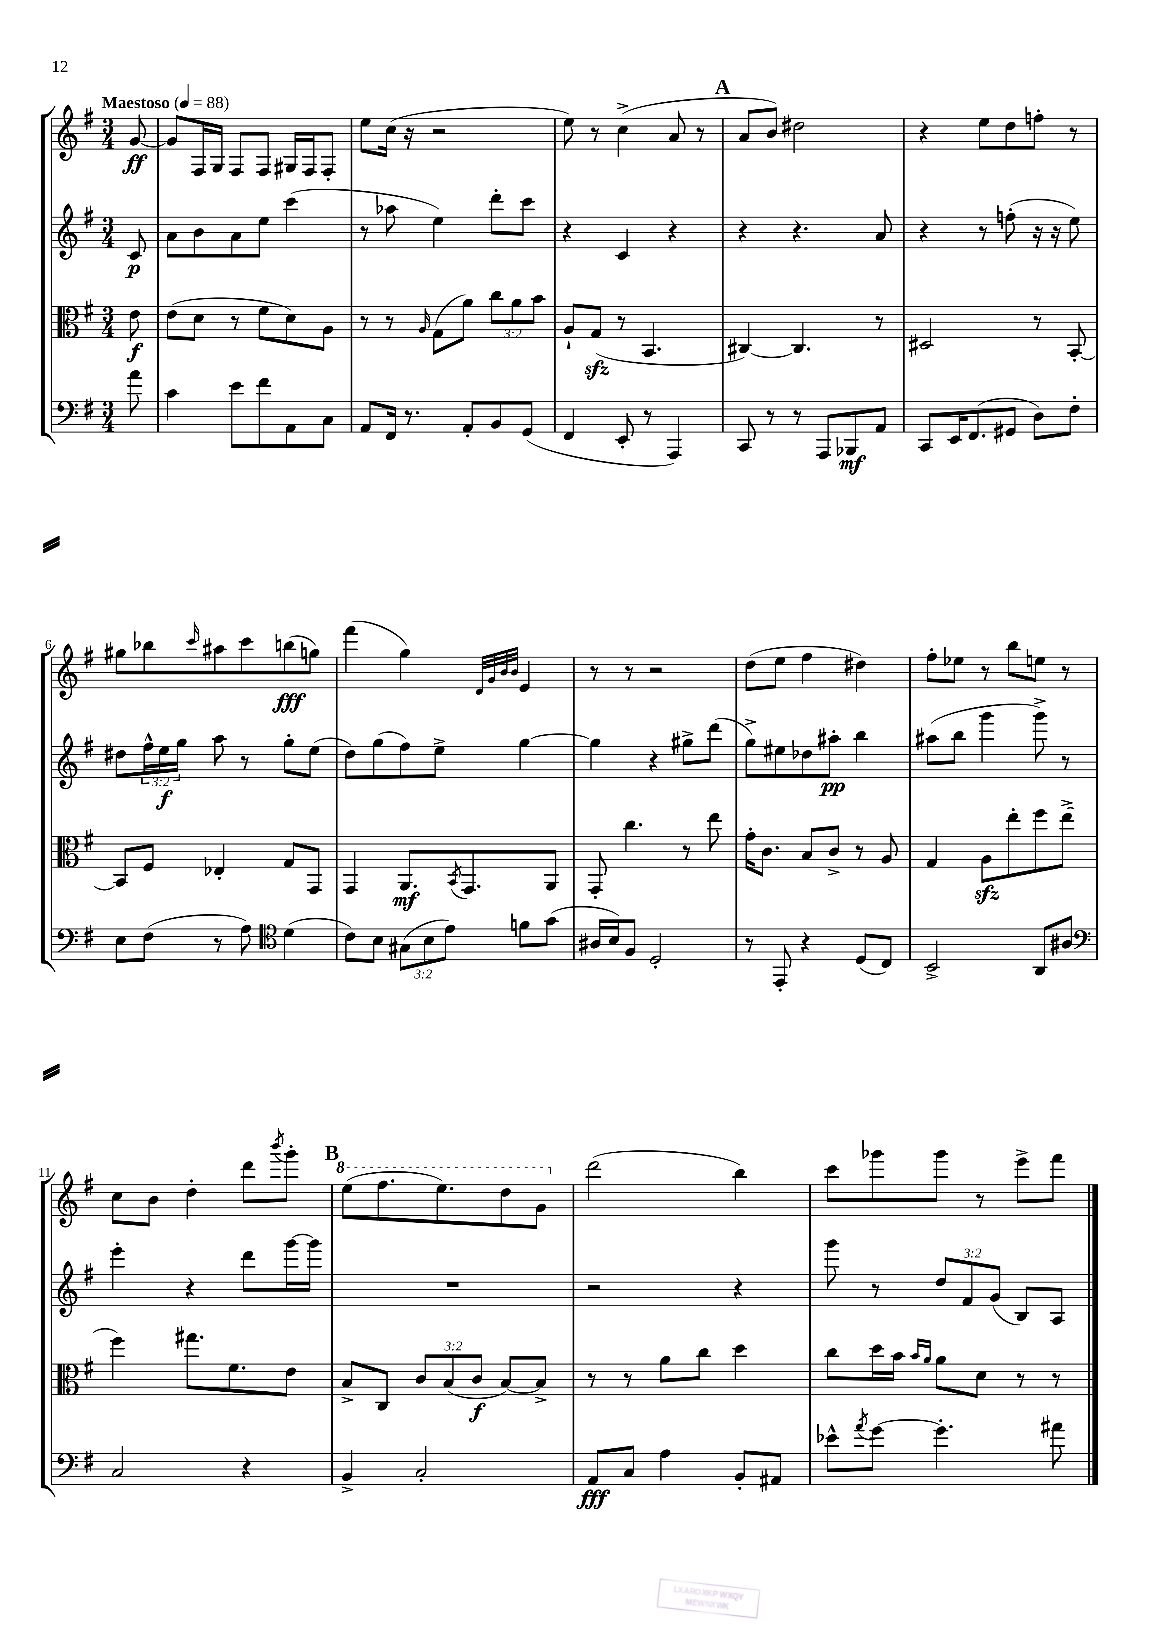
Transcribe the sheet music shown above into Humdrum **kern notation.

**kern	**kern	**kern	**kern
*staff4	*staff3	*staff2	*staff1
*clefF4	*clefC3	*clefG2	*clefG2
*k[f#]	*k[f#]	*k[f#]	*k[f#]
*M3/4	*M3/4	*M3/4	*M3/4
*MM88	*MM88	*MM88	*MM88
8a	8e	8c	[8g
=	=	=	=
4c	(8e	8a	8g]
.	8d	8b	16F#
.	.	.	16G
8e	8r	8a	8F#
8f#	8f#	8ee	8F#
8AA	8d)	(4ccc	16G#
.	.	.	16F#
8C	8A	.	8F#'
=	=	=	=
8AA	8r	8r	8ee
16FF#	8r	8aa-	(16cc
8.r	.	.	16r
.	16qqA	.	.
.	(8G	4ee)	2r
8AA'	8a)	.	.
8BB	12cc	8ddd'	.
.	12a	.	.
(8GG	.	8ccc	.
.	12b	.	.
=	=	=	=
4FF#	8A`	4r	8ee)
.	(8G	.	8r
8EE'	8r	4c	(4cc^
8r	4.BB	.	.
4AAA)	.	4r	8a
.	.	.	8r
=	=	=	=
8CC	[4C#)	4r	8a
8r	.	.	8b)
8r	4.C#]	4.r	2dd#
8AAA	.	.	.
8BBB-	.	.	.
8AA	8r	8a	.
=	=	=	=
8CC	2D#	4r	4r
16EE	.	.	.
(8.FF#	.	.	.
.	.	8r	8ee
8GG#	.	(8ff'	8dd
8D)	8r	16r	8ff'
.	.	16r	.
8F#'	[8BB'	8ee)	8r
=	=	=	=
8E	8BB]	8dd#	8gg#
(8F#	8F#	24ff#^^	8bb-
.	.	24ee	.
.	.	24gg	.
.	.	.	16qqccc
8r	4E-'	8aa	8aa#
8A)	.	8r	8ccc
*clefC4	*	*	*
(4d	8G	8gg'	(8bb
.	8GG	(8ee	8gg)
=	=	=	=
8c)	4GG	8dd)	(4fff#
8B	.	(8gg	.
(12G#	8.AA	8ff#)	4gg)
12B	.	.	.
.	.	8ee^	.
12e)	.	.	.
.	8qBB	.	.
.	8.GG	.	.
.	.	.	32qqd
.	.	.	32qqg
.	.	.	32qqb
.	.	.	32qqb
8f	.	[4gg	4e
(8g	8AA	.	.
=	=	=	=
16A#	8GG'	4gg]	8r
16B)	.	.	.
8F#	4.cc	.	8r
2D'	.	4r	2r
.	8r	8gg#^	.
.	8ee	(8ddd	.
=	=	=	=
8r	16g'	8gg^)	(8dd
.	8.c	.	.
8EE'	.	8ee#	8ee
4r	8B	8dd-	4ff#
.	8c^	8aa#'	.
(8D	8r	4bb	4dd#)
8C)	8A	.	.
=	=	=	=
2BB^	4G	(8aa#	8ff#'
.	.	8bb	8ee-
.	8A	4ggg	8r
.	8ee'	.	8bb
8AA	8ff#	8ggg^)	8ee
8A#	(8ee^	8r	8r
=	=	=	=
*clefF4	*	*	*
2C	4ff#)	4eee'	8cc
.	.	.	8b
.	8.gg#	4r	4dd'
.	8.f#	.	.
4r	.	8ddd	8ddd
.	.	.	8qbbb
.	8e	[16ggg	8ggg'
.	.	16ggg]	.
=	=	=	=
4BB^	8B^	2.r	(8eee
.	8C	.	8.fff#
2C'	12c	.	.
.	.	.	8.eee)
.	(12B	.	.
.	12c	.	.
.	[8B)	.	8ddd
.	8B^]	.	8gg
=	=	=	=
8AA	8r	2r	(2ddd
8C	8r	.	.
4A	8a	.	.
.	8cc	.	.
8BB'	4dd	4r	4bb)
8AA#	.	.	.
=	=	=	=
8e-^^	8cc	8ggg	8ccc
8qa	.	.	.
[8g	16dd	8r	8ggg-
.	16b	.	.
.	16qqb	.	.
.	16qqa	.	.
4.g']	8a	12dd	8ggg-
.	.	12f#	.
.	8d	.	8r
.	.	(12g	.
.	8r	8B)	8eee^
8a#	8r	8A	8fff#
==	==	==	==
*-	*-	*-	*-
